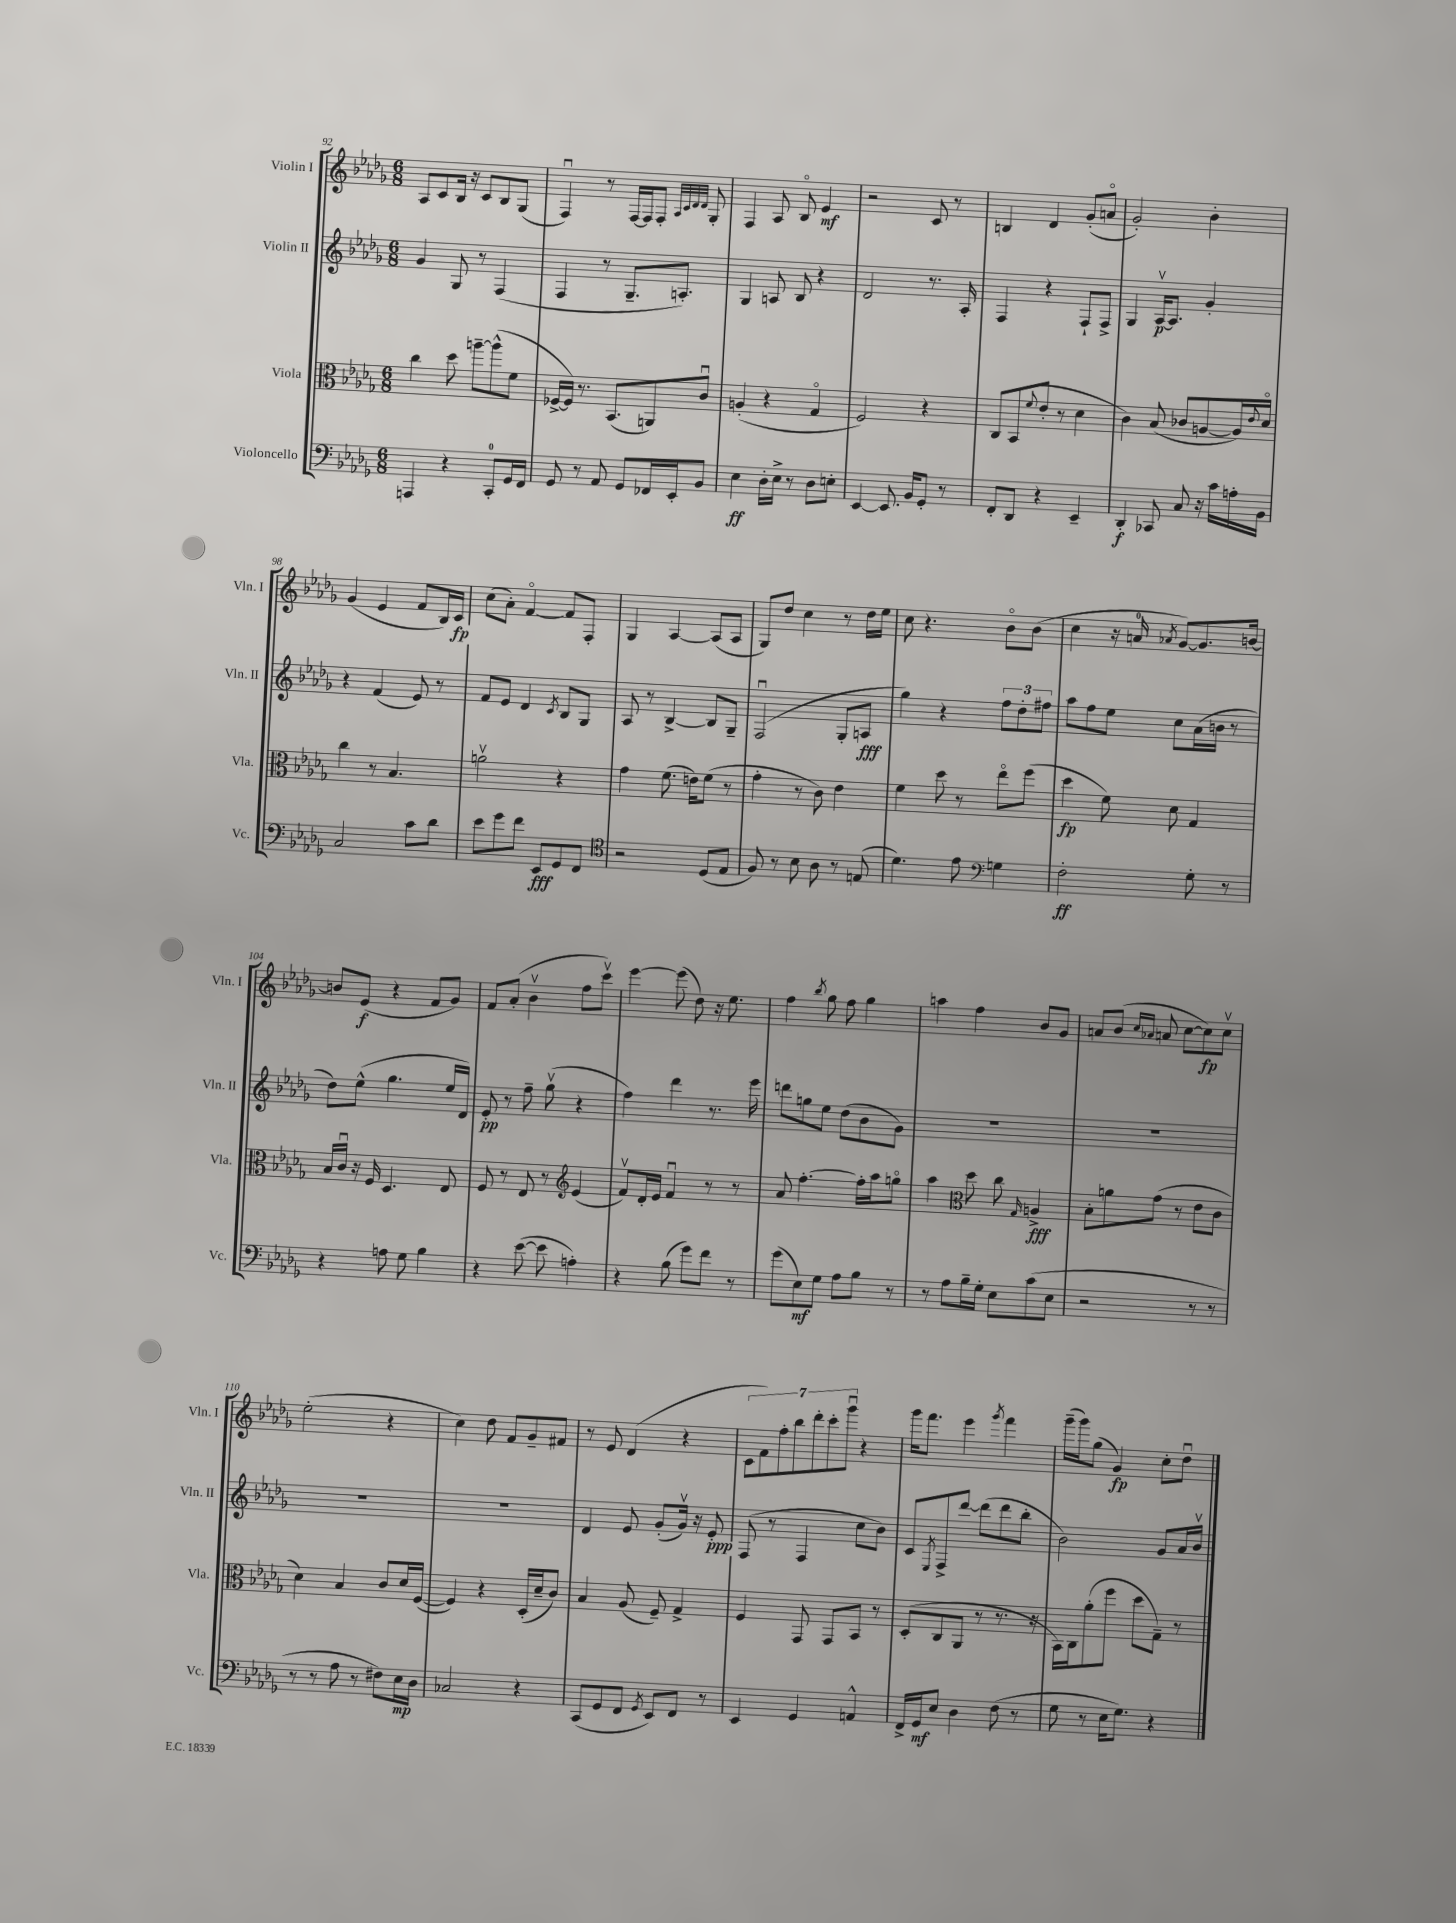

**kern	**kern	**kern	**kern
*staff4	*staff3	*staff2	*staff1
*clefF4	*clefC3	*clefG2	*clefG2
*k[b-e-a-d-g-]	*k[b-e-a-d-g-]	*k[b-e-a-d-g-]	*k[b-e-a-d-g-]
*M6/8	*M6/8	*M6/8	*M6/8
4AAA/	4cc\	4g-/	8A-/L
.	.	.	8c/
4r	8dd-\	8G-/	16B-/Jk
.	.	.	16r
.	[8aa~\L	8r	8c/L
8CC'/L	(8aa^^\]	(4F/	8B-/
16GG-/L	8f\J	.	(8G-/J
16FF/JJ	.	.	.
=	=	=	=
8GG-/	[16F-^/LL	4F/	4Fu/)
.	16F-/]JJ)	.	.
8r	8.r	.	.
8AA-/	.	8r	8r
.	(8.BB-/L	.	.
8GG-/L	.	8.G-~/L	[16F/LL
.	.	.	16F/]J
16FF-/L	8AA/)	.	8F'/J
16EE-'/J	.	8.A'/J)	.
.	.	.	32qqA-/LLL
.	.	.	32qqc/
.	.	.	32qqd-/
.	.	.	32qqd-/JJJ
8BB-/J	8cu/J	.	8G-'/
=	=	=	=
4E-\	(4A'/	4G-/	4F/
16D-'\LL	4r	8A/	8A-/
16E-^\JJ	.	.	.
8r	.	8B-/	8B-o/
8D-\L	4G-o/	4r	4e-/
8E'\J	.	.	.
=	=	=	=
[4EE-/	2F/)	2d-/	2r
8.EE-/]	.	.	.
16BB-/LK	.	.	.
8GG-'/J	4r	8.r	8c/
8r	.	.	8r
.	.	16A-'/	.
=	=	=	=
8FF'/L	8C/L	4F/	4B/
8DD-/J	(8BB-/	.	.
.	8qqf/	.	.
4r	8e-'/J	4r	4d-/
.	8r	.	.
4EE-~/	4d-\	8F`/L	(8g-'/L
.	.	8F^/J	8ao/J
=	=	=	=
4DD-'/	4c\)	4G-/	2g-'/)
8CC-/	(8B-/	[16A-v/LK	.
.	.	8.A-/]J	.
8C/	8c-/L	.	.
16r	[8A/	4g-'/	4b-'\
16c\LL	.	.	.
16A'\	16A/]L)	.	.
.	8qqe-/	.	.
16BB-\JJ	16d-o/JJ	.	.
=	=	=	=
2C/	4cc\	4r	(4g-/
.	8r	(4f/	4e-/
.	4.B-/	.	.
8c\L	.	8e-/)	8f/L
8d-\J	.	8r	16B-/L)
.	.	.	16c/JJ
=	=	=	=
8e-\L	2av\	8f/L	(8cc\L
8g-\	.	8e-/J	8a-'\J)
8f\J	.	4d-/	[4fo/
8EE-/L	.	.	.
.	.	8qc/	.
8GG-/	4r	8B-/L	8f/]L
8FF/J	.	8G-/J	8F'/J
=	=	=	=
*clefC4	*	*	*
2r	4g-\	8A-/	4G-/
.	.	8r	.
.	(8.f\	[4B-^/	[4A-/
.	16e\LK)	.	.
(8D-/L	(8f\J	8B-/]L	(8A-/]L
8E-/J	8r	8G-~/J	8A-/J
=	=	=	=
8F/)	4g-'\	(2Fu/	8G-/L)
8r	.	.	8dd-/J
8B-\	8r	.	4cc\
8A-\	8c\)	.	.
8r	4e-\	8G-'/L	8r
(8E/	.	8A/J	16dd-\LL
.	.	.	16ee-\JJ
=	=	=	=
4.d-\)	4f\	4gg-\)	8cc\
.	.	.	4.r
.	8dd-\	4r	.
8e-\	8r	.	.
*clefF4	*	*	*
4G\	8ee-o\L	12ff\L	8b-o\L
.	.	12dd-'\	.
.	(8ff\J	.	(8b-\J
.	.	12ff#\J	.
=	=	=	=
2F'\	4dd-\	8aa-\L	4cc\
.	.	8ff\	.
.	8f\)	8ee-\J	16r
.	.	.	16a/
.	.	.	8qa-/
.	8d-\	8cc\L	[8g-/L)
8G-'\	4G-/	(16a-\L	8.g-/]
.	.	16b\JJ	.
8r	.	8r	.
.	.	.	[16b/Jk
=	=	=	=
4r	16B-/LL	8dd-\L)	8b/]L
.	16cu/JJ	.	.
.	16r	(8ee-^^\J	(8e-/J
.	16F/	.	.
8A\	4.D-/	4.gg-\	4r
8G-\	.	.	.
4B-\	.	.	8f/L
.	8E-/	16ee-/LL	8g-/J)
.	.	16d-/JJ)	.
=	=	=	=
4r	8F/	8e-'/	8f/L
.	8r	8r	(8a-'/J
([8e-\	8E-/	8ff~\	4b-v\
8e-\]	8r	(8gg-v\	.
*	*clefG2	*	*
4A'\)	(4e-/	4r	8ff\L
.	.	.	8cccv\J)
=	=	=	=
4r	8fv/L)	4ff\)	[4eee-\
.	16d-'/L	.	.
.	16e-/JJ	.	.
(8B-\	4fu/	4ddd-\	(8eee-\]
8g-\L)	.	.	8dd-\)
8f\J	8r	8.r	16r
.	.	.	8.ee-\
8r	8r	.	.
.	.	16eee-\	.
=	=	=	=
(8g-\L	8a-/	8ddd\L	4ff\
8E-\)	[4.ff'\	8gg\	.
.	.	.	8qbb-/
8G-\J	.	8ee-\J	8gg-\
8A-\L	.	(8dd-\L	8ff\
8B-\J	16ff'\]LL	8b-\	4gg-\
.	16aa-\J	.	.
8r	8ggo\J	8g-\J)	.
=	=	=	=
8r	4aa-\	2.r	4aa\
8A-\L	.	.	.
*	*clefC3	*	*
16B-~\L	8dd-\	.	4ff\
16G-'\JJ	.	.	.
8E-\L	8cc\	.	.
.	16qqG-/	.	.
(8c\	4A^/	.	8b-/L
8E-\J	.	.	8g-/J
=	=	=	=
2r	8B-'\L	2.r	8a/L
.	8a\	.	(8b-/J
.	.	.	16qqcc/LL
.	.	.	16qqa-/JJ
.	(8g-\J	.	8a/
.	8r	.	[8cc\L
8r	8e-\L	.	8cc\])
8r	8c\J	.	8ccv\J
=	=	=	=
8r	4d-\)	2.r	(2ee-'\
8r	.	.	.
8A-\	4B-/	.	.
8r	.	.	.
8F#\L)	8c/L	.	4r
16E-\L	16d-/L	.	.
16D-\JJ	([16F/JJ	.	.
=	=	=	=
2C-/	4F/])	2.r	4cc\)
.	4r	.	8dd-\
.	.	.	8f/L
4r	(16D-'/LL	.	8g-~/
.	16d-~/J	.	.
.	8c/J)	.	8f#/J
=	=	=	=
(8CC/L	4B-/	4d-/	8r
8GG-/	.	.	8e-/
8FF/J	(8A-/	8e-/	(4d-/
8qGG-/	.	.	.
8EE-/L)	8F~/)	(8g-'/L	.
8FF/J	4G-^/	16g-v/Jk)	4r
.	.	16r	.
8r	.	8e-'/	.
=	=	=	=
4EE-/	4F/	(8F/	14c\L
.	.	.	14f\)
.	.	8r	.
.	.	.	14ff'\
.	.	.	14bb-\
4GG-/	8GG-/	4F/	.
.	.	.	14ddd-'\
.	.	.	14ccc'\
.	8GG-/L	.	.
.	.	.	14ggg-u\J
4AA^^/	8BB-/J	8cc\L	4r
.	8r	8b-\J)	.
=	=	=	=
16FF^/LL	(8D-'/L	8c/L	16ggg-\LK
16GG-/J	.	.	8.fff\J
.	.	8qE-/	.
8E-/J	8C/	8F^/	.
4D-\	8AA-/J	[8ddd-/J	4eee-\
.	8r	(8ddd-\]L	.
.	.	.	8qggg-/
(8F\	8.r	8ddd-\	4fff\
8r	.	8bb-'\J	.
.	16r	.	.
=	=	=	=
8G-\	16BB-\LL)	2b-\)	(16ggg-~\LL
.	16C\J	.	16ggg-\J)
8r	(8a-'\	.	(8gg-\J
16E-\LK	8ff\J	.	4g-/)
8.G-\J)	.	.	.
.	8dd-\L	.	.
4r	8G-~\J)	8g-/L	8cc'\L
.	8r	16a-/L	8dd-u\J
.	.	16b-v/JJ	.
==	==	==	==
*-	*-	*-	*-
